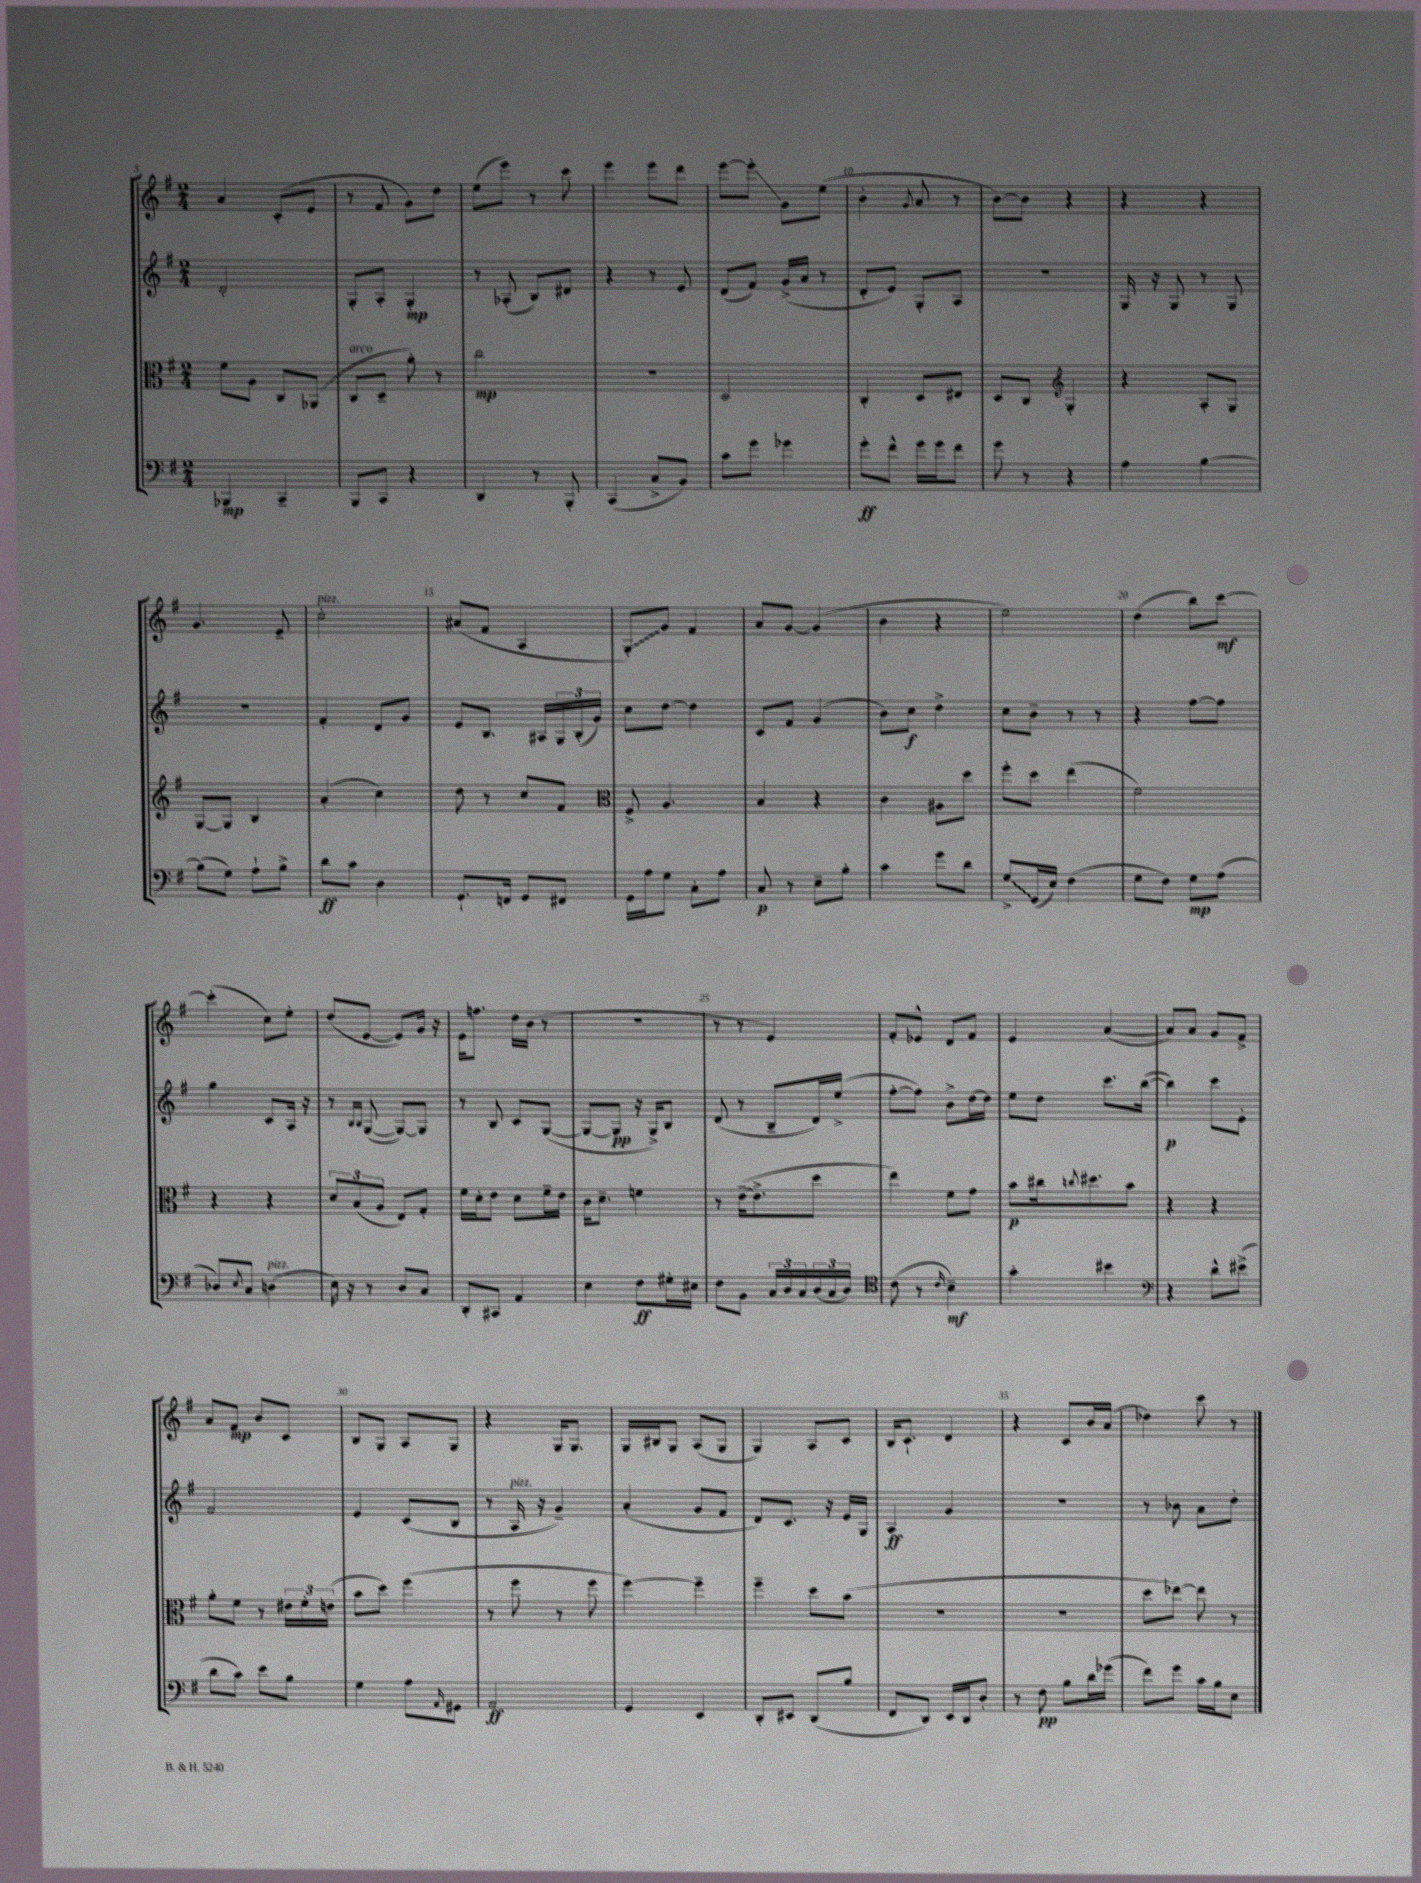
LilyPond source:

<<
\new StaffGroup <<
\new Staff = "s0" {
    \clef treble \key g \major \numericTimeSignature \time 2/4
    a'4 c'8-.( e'8 |
    r8 fis'8 g'8) d''8 |
    e''8( e'''8) r8 c'''8 |
    e'''4 e'''8 d'''8 |
    e'''8~ e'''8-.\glissando g'8 e''8( |
    b'4-. \acciaccatura { g'8 } a'8 r8 |
    b'8~) b'8 r4 |
    r4 r4 |
    g'4. e'8-- |
    c''2-.^\markup { \italic "pizz." } |
    ais'8( fis'8 a4 |
    \once \override Glissando.style = #'zigzag g8-.\glissando) g'8 fis'4 |
    a'8 g'8~ g'4( |
    b'4 r4 |
    e''2) |
    d''4( b''8) c'''8~\mf |
    c'''4-.( c''8) e''8-. |
    d''8( e'8~ e'8) g'16 r16 |
    e'16 f''8. d''16 b'16( r8 |
    R2 |
    r8 r8 e'4) |
    fis'8-. ees'8-^ d'8 fis'8 |
    e'4 a'4~( |
    a'8) a'8 g'8 fis'8-> |
    a'8 fis'8\mp b'8 c'8 |
    b8 g8 a8 g8 |
    r4 g16 g8. |
    g16 bis16 g8 a8( g8 |
    g4) a8 c'8 |
    b16 c'8.-! d'4 |
    r4 c'8 b'16 a'16( |
    des''4) c'''8 r8 \bar "|." |
}
\new Staff = "s1" {
    \clef treble \key g \major \numericTimeSignature \time 2/4
    d'2-. |
    g8-. a8-. g4-.\mp |
    r8 aes8-.( b8) dis'8 |
    r4 r8 e'8 |
    d'8( fis'8) g'16->( a'16 r8 |
    d'8-. e'8) g8-. a8 |
    R2 |
    g16 r16 g8 r8 g8 |
    r2 |
    fis'4-. d'8 g'8 |
    e'8 b8. ais16 \tuplet 3/2 { g16 b16-.( g'16) } |
    c''8 d''8~ d''4 |
    c'8 fis'8 g'4( |
    b'8) c''8\f d''4-> |
    c''8 b'8-- r8 r8 |
    r4 fis''8~ fis''8 |
    g''4 c'8 a16 r16 |
    r8 \grace { b16 b16 } g8~( g8~) g8 |
    r8 b8 c'8 g8~( |
    g8~ g8\pp r16 g16->) b8 |
    d'8( r8 b8-- d'16) e''16->( |
    fis''8~-. fis''8) b'8-> d''16~ d''16 |
    e''8 d''8 c'''8. b''16~( |
    b''4\p) c'''8 e'8-. |
    fis'2 |
    e'4 c'8( b8 |
    r8 a16^\markup { \italic "pizz." } r16 g'4--) |
    a'4-.( g'8 fis'8 |
    d'8) c'8. r16 e'16 g16 |
    a4\ff g'4 |
    R2 |
    r8 bes'8 a'8 d''8-. \bar "|." |
}
\new Staff = "s2" {
    \clef alto \key g \major \numericTimeSignature \time 2/4
    fis'8 a8 c8 aes,8( |
    c8^\markup { \italic "arco" } d8-- a'8-.) r8 |
    c''2\mp |
    R2 |
    d2 |
    c4-. d8 eis8 |
    d8 c8 \clef treble g4-. |
    r4 a8-. g8 |
    g8~ g8 b4 |
    a'4-.( c''4) |
    d''8 r8 c''8 fis'8 |
    \clef alto fis8-> a4. |
    b4 r4 |
    c'4 ais8 d''8 |
    fis''8-. d''8 e''4( |
    fis'2) |
    r4 r4 |
    \tuplet 3/2 { d'8 b8( a8 } e8) g8-. |
    fis'16 d'16-. e'8 d'8 fis'16-- e'16 |
    c'16 d'8.-- f'4 |
    r8 e'16~--( e'8.-> d''8 |
    e''4) fis'8 g'8 |
    b'8\p cis''16 \acciaccatura { c''8 } dis''8. b'8 |
    r4 r4 |
    a'8-. fis'8 r8 \tuplet 3/2 { eis'16 fis'16-. e'16( } |
    b'8 d''8) fis''4( |
    r8 fis''8 r8 fis''8 |
    fis''4~) fis''4-- |
    fis''4-- d''8 b'8( |
    R2 |
    R2 |
    d''8 ees''8~) ees''8 r8 \bar "|." |
}
\new Staff = "s3" {
    \clef bass \key g \major \numericTimeSignature \time 2/4
    bes,,4\mp c,4-- |
    b,,8 c,8 r4 |
    d,4 r8 b,,8-. |
    c,4( c8-> b,8) |
    c'8 g'8 ges'4 |
    g'8-.\ff fis'8-^ g'16 g'16 fis'8 |
    g'8 r8 r4 |
    a4 b4~ |
    b8( g8) a8-! b8-> |
    d'8\ff c'8 d4 |
    g,8.-! f,16 g,8 fis,8 |
    g,16 a16 g8 c8-. a8 |
    c8\p r8 e8-- b8-. |
    c'4 g'8 d'8 |
    \once \override Glissando.style = #'zigzag g8->\glissando g,16( e16) fis4( |
    g8 fis8) g8\mp a8( |
    des8) \acciaccatura { e8 } c8 d4^\markup { \italic "pizz." }( |
    e16) r16 r8 d8 c8 |
    d,8-. cis,8 a,4 |
    e4 fis8\ff gis16-. eis16 |
    fis8 b,8 \tuplet 3/2 { c16 d16 c16 } \tuplet 3/2 { d16( c16 d16) } |
    \clef tenor c'8( r8 \grace { c'16 } b4--\mf) |
    g'4-. bis'4 |
    \clef bass r4 d'8-^ eis'8->( |
    d'8 c'8) e'8 b8 |
    g4 a8 \grace { a,16 } gis,8 |
    a,2\ff |
    g,4 e,4 |
    d,8-. eis,8 d,8( b8 |
    fis,8 d,8) e,16 d,16 d8-. |
    r8 fis8\pp b8 d'16 ges'16( |
    fis'8) g'8 c'16 b16 e8 \bar "|." |
}
>>
>>
\layout { \context { \Score currentBarNumber = #5 \override BarNumber.break-visibility = ##(#f #t #t) barNumberVisibility = #(every-nth-bar-number-visible 5) } }
